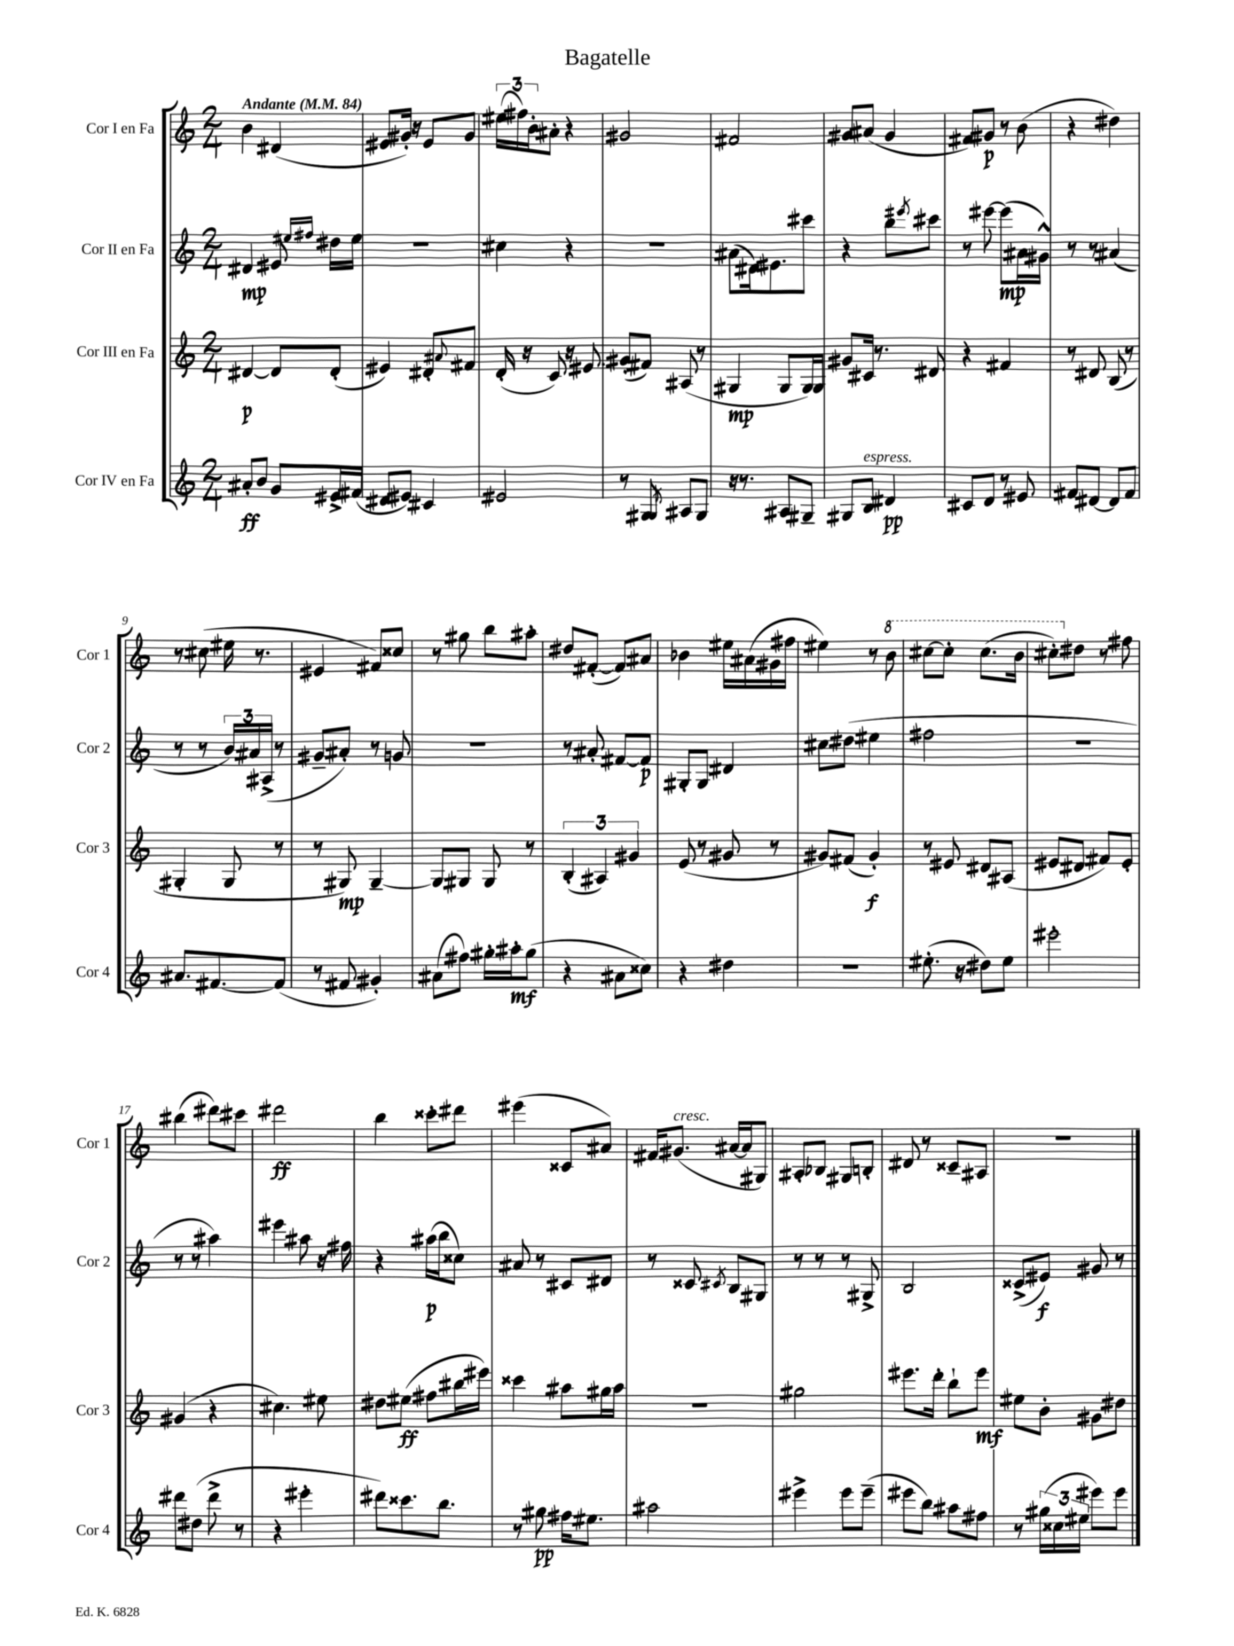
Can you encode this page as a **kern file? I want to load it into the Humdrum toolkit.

**kern	**kern	**kern	**kern
*staff4	*staff3	*staff2	*staff1
*clefG2	*clefG2	*clefG2	*clefG2
*k[]	*k[]	*k[]	*k[]
*M2/4	*M2/4	*M2/4	*M2/4
*MM84	*MM84	*MM84	*MM84
8a#'	[4d#	4d#	4b
8b	.	.	.
8g	8d#]	8e#	(4d#
.	.	16qqee#	.
.	.	16qqff#	.
16e#^	(8d#'	16dd#	.
(16f#	.	16ee#	.
=	=	=	=
8d#	4e#)	2r	8e#
8e#)	.	.	16g#')
.	.	.	16r
4c#	8d#'	.	8e#
.	8qqa#	.	.
.	8f#	.	8g#
=	=	=	=
2e#	(16d'	4cc#	(24ee#
.	.	.	24ff#)
.	16r	.	.
.	.	.	24b'
.	8c)	.	8a#'
.	16r	4r	4r
.	8.e#	.	.
=	=	=	=
8r	(8g#'	2r	2g#
8G#	8f#)	.	.
8qG#	.	.	.
8A#	(8A#	.	.
8G#	8r	.	.
=	=	=	=
16r	4G#	(8a#	2f#
8.r	.	.	.
.	.	16d#)	.
.	.	8.e#	.
8A#	8G#	.	.
8G#~	16G#)	8ccc#	.
.	16G#	.	.
=	=	=	=
8G#	8g#	4r	8g#
8B	16c#	.	(8a#
.	8.r	.	.
4d#	.	8bb	4g#
.	.	8qeee#	.
.	8d#	8ccc#	.
=	=	=	=
8c#	4r	8r	8f#)
8d	.	[8eee#	8g#
8r	4f#	(8eee#]	8r
8e#	.	16a#	(8b
.	.	16g#^^)	.
=	=	=	=
8f#	8r	8r	4r
[8d#	8d#	8r	.
8d#]	(8B	(4a#	4dd#)
8f#	8r	.	.
=	=	=	=
8.a#	4G#'	8r	8r
.	.	8r	(8cc#
[8.f#	.	.	.
.	8G#	24b)	16ee#
.	.	24a#	.
.	.	.	8.r
.	.	(24A#^	.
(8f#]	8r	8r	.
=	=	=	=
8r	8r	8g#~	4e#
8f#	8G#)	8a#')	.
4g#')	[4G#~	8r	8f#)
.	.	8g	8cc##
=	=	=	=
(8a#	8G#]	2r	8r
8ff#)	8G#	.	8gg#
16gg#'	8G#	.	8bb
16aa#'	.	.	.
(8gg#	8r	.	8aa#'
=	=	=	=
4r	(6B'	8r	8dd#
.	.	8a#'	([8f#'
.	6A#)	.	.
8a#	.	[8f#	8f#])
.	6g#	.	.
8cc##)	.	8f#]	8a#
=	=	=	=
4r	(8e	8G#'	4b-
.	8r	8G#	.
4dd#	8g#	4d#	16ee#
.	.	.	(16a#
.	8r	.	16g#
.	.	.	16ff#
=	=	=	=
2r	8g#)	8cc#	4ee#)
.	(8f#	(8dd#	.
.	4g#')	4ee#	8r
.	.	.	8bb
=	=	=	=
(8.ee#'	8r	2ff#	[8ccc#
.	8e#	.	8ccc#']
16r	.	.	.
8dd#)	8d#	.	(8.ccc#
8ee#	(8A#	.	.
.	.	.	16bb
=	=	=	=
2eee#'	8e#	2r	8ccc#')
.	8d#	.	8dd#
.	8f#)	.	8r
.	8e#'	.	8ff#
=	=	=	=
8ddd#	(4g#	8r	(4bb#
(8dd#	.	8r	.
8ddd#^	4r	4aa#)	8ddd#)
8r	.	.	8ccc#
=	=	=	=
4r	4.cc#)	4eee#	2ddd#
4eee#'	.	8aa#	.
.	8ee#	16r	.
.	.	16ff#	.
=	=	=	=
8ddd#)	8dd#	4r	4bb
8.ccc##	(8ee#	.	.
.	8ff#	(16aa#	8ccc##'
8.bb	.	16bb	.
.	16bb#	8cc##)	8ddd#
.	16eee#)	.	.
=	=	=	=
8r	4ccc##	8a#	(4eee#
8gg#	.	8r	.
16ff#	8aa#	8c#	8c##
8.ee#	.	.	.
.	16gg#	8d#	8a#)
.	16aa#	.	.
=	=	=	=
2aa#	2r	8r	16f#
.	.	.	(8.g#
.	.	8c##	.
.	.	8qc#	.
.	.	8B	[16a#
.	.	.	16a#]
.	.	8G#	8G#)
=	=	=	=
4eee#^	2gg#	8r	8A#'
.	.	8r	8B-
8eee#	.	8r	8G#
(8eee#~	.	8G#^	8B'
=	=	=	=
8eee#	8.eee#	2B	8d#
8bb)	.	.	8r
.	16ddd'	.	.
8aa#	8bb`	.	8c##~
8ff#	8eee#	.	8A#
=	=	=	=
8r	8ee#	(8c##^	2r
(24gg#	8b'	8e#)	.
24cc##	.	.	.
24ee#	.	.	.
8eee#)	8g#	8g#	.
8eee#	8dd#	8r	.
==	==	==	==
*-	*-	*-	*-
